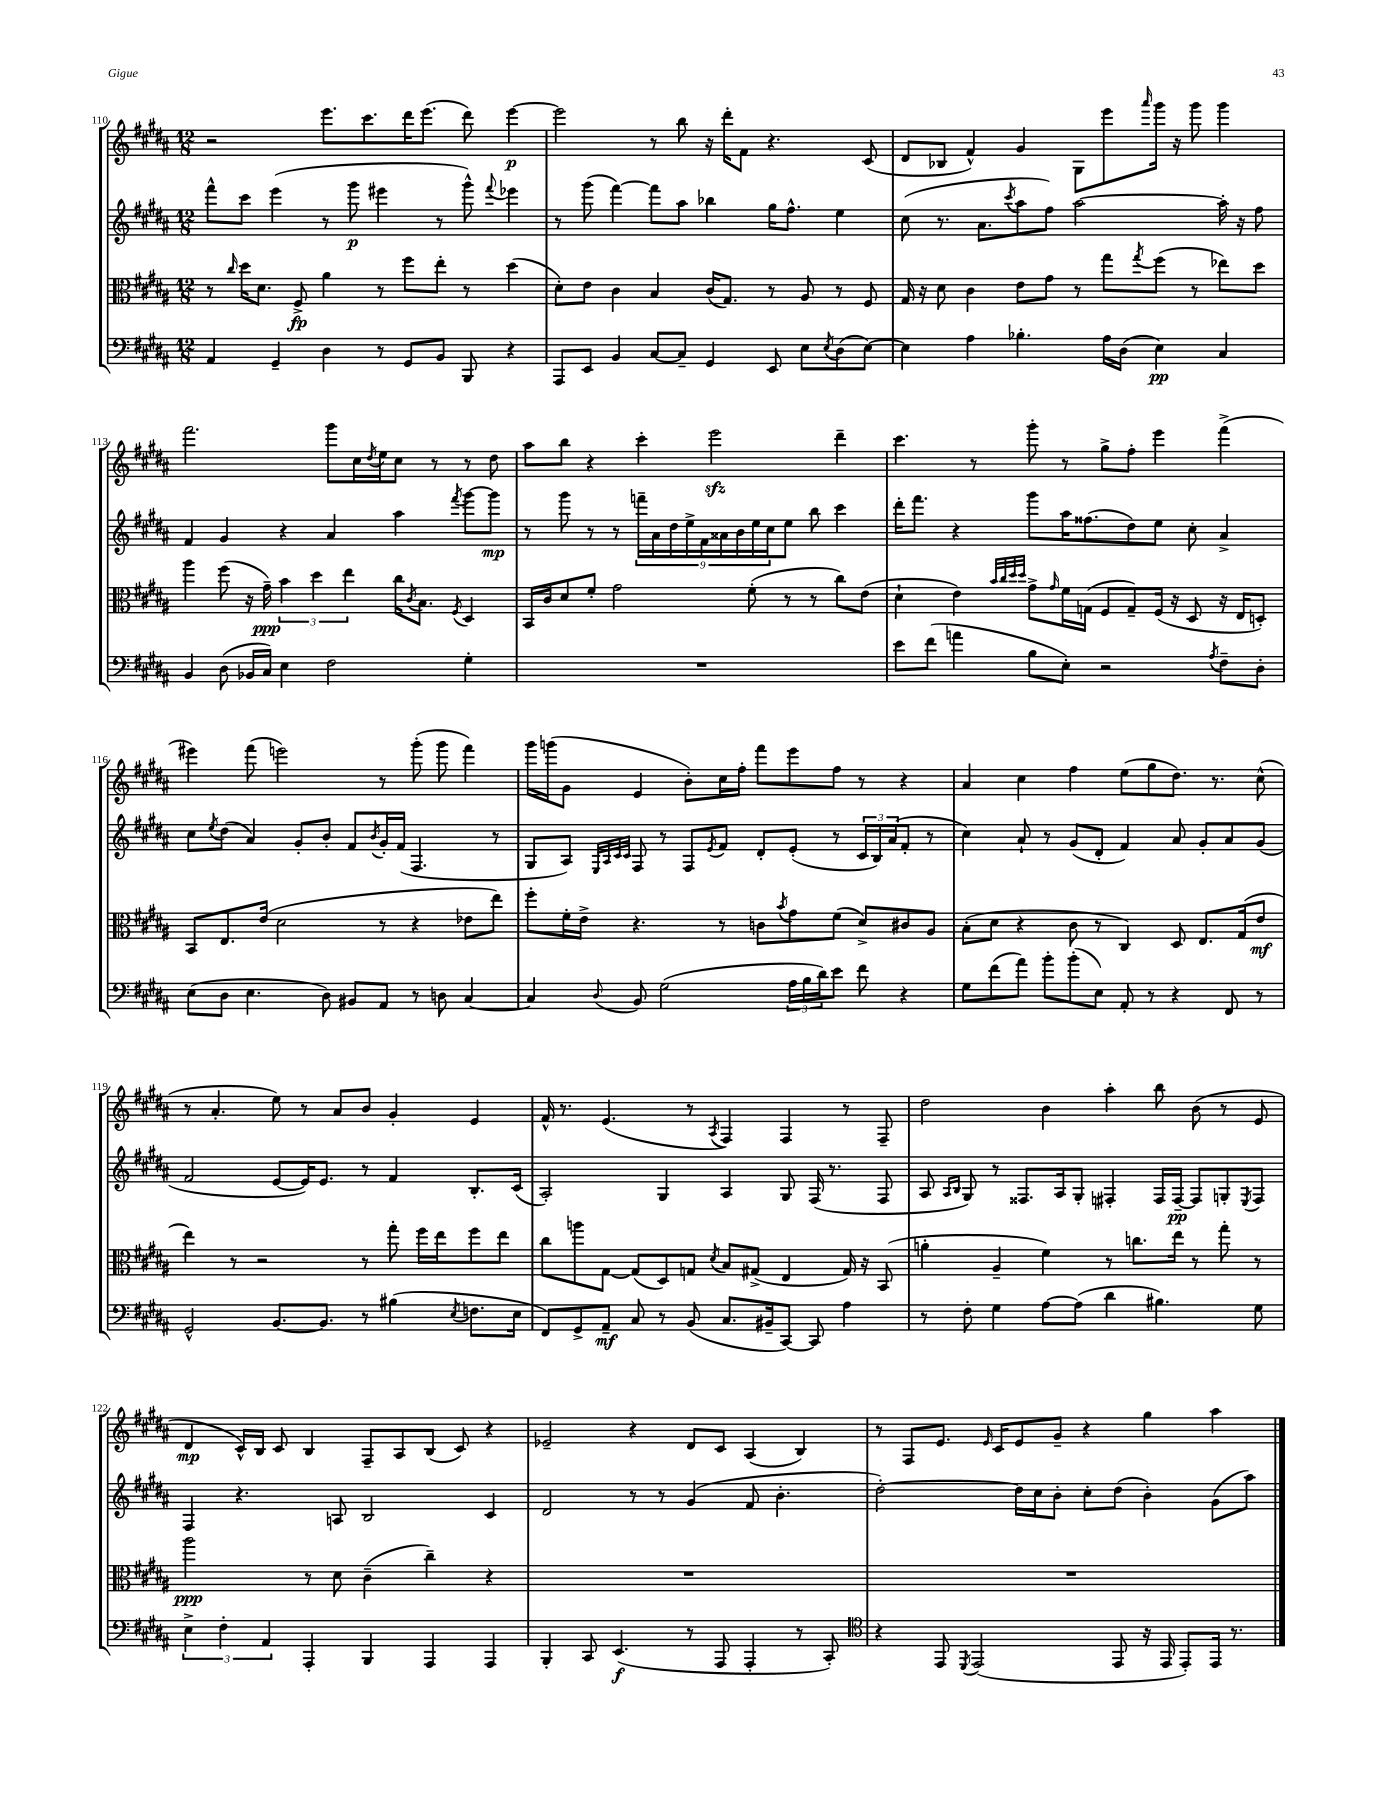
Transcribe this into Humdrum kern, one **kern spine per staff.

**kern	**dynam	**kern	**dynam	**kern	**dynam	**kern	**dynam
*part4	*part4	*part3	*part3	*part2	*part2	*part1	*part1
*staff4	*staff4	*staff3	*staff3	*staff2	*staff2	*staff1	*staff1
*clefF4	*	*clefC3	*	*clefG2	*	*clefG2	*
*k[f#c#g#d#a#]	*	*k[f#c#g#d#a#]	*	*k[f#c#g#d#a#]	*	*k[f#c#g#d#a#]	*
*M12/8	*	*M12/8	*	*M12/8	*	*M12/8	*
=110	=110	=110	=110	=110	=110	=110	=110
4AA#/	.	8r	.	8fff#^^\L	.	2r	.
.	.	16qqcc#/	.	.	.	.	.
.	.	16dd#\KL	.	8ccc#\J	.	.	.
.	.	8.d#\J	.	.	.	.	.
4GG#~/	.	.	.	(4eee\	.	.	.
.	.	8F#^/	fp	.	.	.	.
4D#\	.	4a#\	.	8r	.	8.eee\L	.
.	.	.	.	8ggg#\	p	.	.
.	.	.	.	.	.	8.ccc#\	.
8r	.	8r	.	4eee#X\	.	.	.
8GG#/L	.	8ff#\L	.	.	.	16ddd#\K	.
.	.	.	.	.	.	(8.eee\J	.
8BB/J	.	8ee'\J	.	8r	.	.	.
8BBB/	.	8r	.	8ggg#^^\)	.	8ddd#\)	.
.	.	.	.	8qqfff#/	.	.	.
4r	.	(4dd#\	.	4eee-X\	.	[4eee\	p
=111	=111	=111	=111	=111	=111	=111	=111
8AAA#/L	.	8d#'\L)	.	8r	.	2eee\]	.
8EE/J	.	8e\J	.	(8ggg#\	.	.	.
4BB/	.	4c#\	.	[4fff#\)	.	.	.
[8C#/L	.	4B/	.	8fff#\L]	.	8r	.
8C#~/J]	.	.	.	8aa#\J	.	8bb\	.
4GG#/	.	(16c#/KL	.	4bb-X\	.	16r	.
.	.	8.G#/J)	.	.	.	16ddd#'\KL	.
.	.	.	.	.	.	8f#\J	.
8EE/	.	8r	.	16gg#\KL	.	4.r	.
.	.	.	.	8.ff#^^\J	.	.	.
8E\L	.	8A#/	.	.	.	.	.
8qE/	.	.	.	.	.	.	.
(8D#\	.	8r	.	4ee\	.	.	.
[8E\J)	.	8F#/	.	.	.	(8c#/	.
=112	=112	=112	=112	=112	=112	=112	=112
4E\]	.	16G#/	.	(8cc#\	.	8d#/L	.
.	.	16r	.	.	.	.	.
.	.	8d#\	.	8.r	.	8B-X/J	.
4A#\	.	4c#\	.	.	.	4f#^^/)	.
.	.	.	.	8.a#\L	.	.	.
.	.	.	.	8qccc#/	.	.	.
4.B-X'\	.	8e\L	.	8aa#\	.	4g#/	.
.	.	8g#\J	.	8ff#\J)	.	.	.
.	.	8r	.	[2aa#\	.	8G#\L	.
16A#\LL	.	8gg#\L	.	.	.	8eee\	.
(16D#\JJ	.	.	.	.	.	.	.
.	.	8qgg#/	.	.	.	16qqaaa#/	.
4E\)	pp	(8ff#\J	.	.	.	16ggg#\Jk	.
.	.	.	.	.	.	16r	.
.	.	8r	.	.	.	8ggg#\	.
4C#/	.	8ee-X\L)	.	16aa#'\]	.	4ggg#\	.
.	.	.	.	16r	.	.	.
.	.	8dd#\J	.	8ff#\	.	.	.
!!LO:LB:g=z
=113	=113	=113	=113	=113	=113	=113	=113
4BB/	.	4aa#\	.	4f#/	.	2.fff#\	.
(8D#\	.	(8ff#\	.	4g#/	.	.	.
16BB-X/LL	.	16r	.	.	.	.	.
16C#/JJ)	.	16g#~\)	ppp	.	.	.	.
4E\	.	6b\	.	4r	.	.	.
.	.	6dd#\	.	.	.	.	.
2F#\	.	.	.	4a#/	.	8ggg#\L	.
.	.	6ee\	.	.	.	.	.
.	.	.	.	.	.	16cc#\L	.
.	.	.	.	.	.	8qdd#/	.
.	.	.	.	.	.	16ee\J	.
.	.	16cc#\KL	.	4aa#\	.	8cc#\J	.
.	.	8qc#/	.	.	.	.	.
.	.	8.B\J	.	.	.	.	.
.	.	.	.	.	.	8r	.
.	.	8qF#/	.	8qfff#/	.	.	.
4G#'\	.	4D#/	.	[8ggg#\L	.	8r	.
.	.	.	.	8ggg#\J]	mp	8dd#\	.
=114	=114	=114	=114	=114	=114	=114	=114
1.r	.	16BB/LL	.	8r	.	8aa#\L	.
.	.	16c#/J	.	.	.	.	.
.	.	8d#/	.	8ggg#\	.	8bb\J	.
.	.	8f#'/J	.	8r	.	4r	.
.	.	2g#\	.	8r	.	.	.
.	.	.	.	18fffn~\LL	.	4ccc#'\	.
.	.	.	.	18a#\	.	.	.
.	.	.	.	18dd#\	.	.	.
.	.	.	.	18ee^\	.	.	.
.	.	.	.	18f#\	.	.	.
.	.	.	.	.	.	2eeezz\	.
.	.	.	.	18a##X\	.	.	.
.	.	.	.	18b\	.	.	.
.	.	(8f#'\	.	.	.	.	.
.	.	.	.	18ee\	.	.	.
.	.	.	.	18cc#\J	.	.	.
.	.	8r	.	8ee\J	.	.	.
.	.	8r	.	8bb\	.	.	.
.	.	8cc#\L)	.	4ccc#\	.	4ddd#~\	.
.	.	(8e\J	.	.	.	.	.
=115	=115	=115	=115	=115	=115	=115	=115
8e\L	.	4d#`\	.	16ddd#'\KL	.	4.ccc#\	.
.	.	.	.	8.fff#\J	.	.	.
(8f#\J	.	.	.	.	.	.	.
4an\	.	4e\)	.	4r	.	.	.
.	.	.	.	.	.	8r	.
.	.	32qqb/LLL	.	.	.	.	.
.	.	32qqcc#/	.	.	.	.	.
.	.	32qqdd#/	.	.	.	.	.
.	.	32qqdd#/JJJ	.	.	.	.	.
8B\L	.	8g#^\L	.	8ggg#\L	.	8ggg#'\	.
.	.	16qqg#/	.	.	.	.	.
8E'\J)	.	16f#\L	.	16aa#\K	.	8r	.
.	.	(16Gn\JJ	.	(8.ff##X\	.	.	.
2r	.	8F#/L	.	.	.	8gg#^\L	.
.	.	8G~/)	.	8dd#\)	.	8ff#'\J	.
.	.	(16F#/Jk	.	8ee\J	.	4eee\	.
.	.	16r	.	.	.	.	.
.	.	8D#/	.	8cc#'\	.	.	.
8qA#/	.	.	.	.	.	.	.
8F#~\L	.	16r	.	4a#^/	.	(4fff#^\	.
.	.	16E/KL	.	.	.	.	.
8D#'\J	.	8Dn'/J)	.	.	.	.	.
!!LO:LB:g=z
=116	=116	=116	=116	=116	=116	=116	=116
(8E\L	.	8BB/L	.	8cc#\L	.	4eee#X\)	.
.	.	.	.	8qee/	.	.	.
8D#\J	.	8.E/	.	(8dd#\J	.	.	.
4.E\	.	.	.	4a#/)	.	(8fff#\	.
.	.	(16e/Jk	.	.	.	.	.
.	.	2d#\	.	.	.	2eeen\)	.
.	.	.	.	8g#'/L	.	.	.
8D#\)	.	.	.	8b'/J	.	.	.
8BB#X/L	.	.	.	8f#/L	.	.	.
.	.	.	.	8qb/	.	.	.
8AA#/J	.	8r	.	16g#'/L	.	8r	.
.	.	.	.	(16f#/JJ	.	.	.
8r	.	4r	.	4.F#/	.	(8ggg#'\	.
8Dn\	.	.	.	.	.	8ggg#\	.
[4C#/	.	8e-X\L	.	.	.	4fff#\)	.
.	.	8ee\J)	.	8r	.	.	.
=117	=117	=117	=117	=117	=117	=117	=117
4C#/]	.	8ff#'\L	.	8G#/L	.	16ggg#\LL	.
.	.	.	.	.	.	(16gggn\J	.
.	.	16f#'\L	.	8A#/J)	.	8g#\J	.
.	.	16e^\JJ	.	.	.	.	.
.	.	.	.	32qqE/LLL	.	.	.
.	.	.	.	32qqA#/	.	.	.
.	.	.	.	32qqc#/	.	.	.
8qqD#/	.	.	.	32qqc#/JJJ	.	.	.
8BB/	.	4.r	.	8F#/	.	4e/	.
(2G#\	.	.	.	8r	.	.	.
.	.	.	.	8F#/L	.	8b'\L)	.
.	.	.	.	8qe/	.	.	.
.	.	8r	.	8f#/J	.	16cc#\L	.
.	.	.	.	.	.	16ff#'\JJ	.
.	.	8cn\L	.	8d#'/L	.	8fff#\L	.
.	.	8qb/	.	.	.	.	.
24A#\LL	.	8g#\	.	(8e'/J	.	8eee\	.
24B\	.	.	.	.	.	.	.
24d#\J)	.	.	.	.	.	.	.
8e\J	.	(8f#\J	.	8r	.	8ff#\J	.
8f#\	.	8d#^/L)	.	24c#/LL	.	8r	.
.	.	.	.	24B/)	.	.	.
.	.	.	.	(24a#/J	.	.	.
4r	.	8c#X/	.	8f#'/J	.	4r	.
.	.	8A#/J	.	8r	.	.	.
=118	=118	=118	=118	=118	=118	=118	=118
8G#\L	.	(8B'\L	.	4cc#\)	.	4a#/	.
(8f#\	.	8d#\J	.	.	.	.	.
8a#\J)	.	4r	.	8a#`/	.	4cc#\	.
8b'\L	.	.	.	8r	.	.	.
(8b'\	.	8c#\	.	(8g#/L	.	4ff#\	.
8E\J)	.	8r	.	8d#'/J	.	.	.
8AA#'/	.	4C#/)	.	4f#/)	.	(8ee\L	.
8r	.	.	.	.	.	8gg#\	.
4r	.	8D#/	.	8a#/	.	8.dd#\J)	.
.	.	8.E/L	.	8g#'/L	.	.	.
.	.	.	.	.	.	8.r	.
8FF#/	.	.	.	8a#/	.	.	.
.	.	(16G#/k	.	.	.	.	.
8r	.	8e/J	mf	(8g#/J	.	(8cc#^^\	.
!!LO:LB:g=z
=119	=119	=119	=119	=119	=119	=119	=119
2GG#^^/	.	4ee\)	.	2f#/	.	8r	.
.	.	.	.	.	.	4.a#'/	.
.	.	8r	.	.	.	.	.
.	.	2r	.	.	.	.	.
[8.BB/L	.	.	.	[8e/L	.	8ee\)	.
.	.	.	.	16e/K])	.	8r	.
8.BB/J]	.	.	.	8.e/J	.	.	.
.	.	.	.	.	.	8a#/L	.
8r	.	8r	.	8r	.	8b/J	.
(4B#X\	.	8gg#'\	.	4f#/	.	4g#'/	.
.	.	16ff#\LL	.	.	.	.	.
.	.	16ee\J	.	.	.	.	.
8qE/	.	.	.	.	.	.	.
8.Fn\L	.	8ff#\	.	8.B'/L	.	4e/	.
.	.	8ee\J	.	.	.	.	.
16E\Jk	.	.	.	(16c#/Jk	.	.	.
=120	=120	=120	=120	=120	=120	=120	=120
8FF#/L)	.	8cc#\L	.	2A#'/)	.	16f#^^/	.
.	.	.	.	.	.	8.r	.
8GG#^/	.	8aan\	.	.	.	.	.
8AA#~/J	mf	[8G#\J	.	.	.	(4.e/	.
8C#/	.	(8G#/L]	.	.	.	.	.
8r	.	8D#/)	.	4G#/	.	.	.
(8BB/	.	8Gn/J	.	.	.	8r	.
.	.	8qd#/	.	.	.	8qA#/	.
8.C#/L	.	8B/L	.	4A#/	.	4F#/)	.
.	.	(8G#X^/J	.	.	.	.	.
16BB#X~/k	.	.	.	.	.	.	.
[8CC#/J)	.	4E/	.	8G#/	.	4F#/	.
8CC#/]	.	.	.	(16F#/	.	.	.
.	.	.	.	8.r	.	.	.
4A#\	.	16G#/)	.	.	.	8r	.
.	.	16r	.	.	.	.	.
.	.	(8BB/	.	8F#/	.	8F#~/	.
=121	=121	=121	=121	=121	=121	=121	=121
8r	.	4an'\	.	8A#/	.	2dd#\	.
.	.	.	.	16qqA#/LL	.	.	.
.	.	.	.	16qqB/JJ	.	.	.
8F#'\	.	.	.	8G#/)	.	.	.
4G#\	.	4A#~/	.	8r	.	.	.
.	.	.	.	8.F##X/L	.	.	.
[8A#\L	.	4f#\)	.	.	.	4b\	.
.	.	.	.	16A#/k	.	.	.
(8A#\J]	.	.	.	8G#'/J	.	.	.
4d#\	.	8r	.	4F#X'/	.	4aa#'\	.
.	.	8.ccn\L	.	.	.	.	.
4.B#X\)	.	.	.	16F#/LL	.	8bb\	.
.	.	16ee\Jk	.	[16F#~/JJ	pp	.	.
.	.	8r	.	8F#/L]	.	(8b\	.
.	.	8gg#'\	.	8Gn'/	.	8r	.
.	.	.	.	8qE/	.	.	.
8G#\	.	8r	.	8F#/J	.	8e/	.
!!LO:LB:g=z
=122	=122	=122	=122	=122	=122	=122	=122
6E^\	.	2aa#\	ppp	4F#/	.	4d#/	mp
6F#'\	.	.	.	.	.	.	.
.	.	.	.	4.r	.	16c#^^/LL)	.
.	.	.	.	.	.	16B/JJ	.
6AA#/	.	.	.	.	.	.	.
.	.	.	.	.	.	8c#/	.
4AAA#'/	.	8r	.	.	.	4B/	.
.	.	8d#\	.	8An/	.	.	.
4BBB/	.	(4c#~\	.	2B/	.	8F#~/L	.
.	.	.	.	.	.	8A#/	.
4AAA#/	.	4cc#~\)	.	.	.	(8B/J	.
.	.	.	.	.	.	8c#/)	.
4AAA#/	.	4r	.	4c#/	.	4r	.
=123	=123	=123	=123	=123	=123	=123	=123
4BBB'/	.	1.r	.	2d#/	.	2e-X~/	.
8CC#/	.	.	.	.	.	.	.
(4.EE/	f	.	.	.	.	.	.
.	.	.	.	8r	.	4r	.
.	.	.	.	8r	.	.	.
8r	.	.	.	(4g#/	.	8d#/L	.
8AAA#/	.	.	.	.	.	8c#/J	.
4AAA#'/	.	.	.	8f#/	.	(4A#/	.
.	.	.	.	4.b'\	.	.	.
8r	.	.	.	.	.	4B/)	.
8CC#'/)	.	.	.	.	.	.	.
=124	=124	=124	=124	=124	=124	=124	=124
*clefC4	*	*	*	*	*	*	*
4r	.	1.r	.	[2dd#'\)	.	8r	.
.	.	.	.	.	.	8F#/L	.
8EE/	.	.	.	.	.	8.e/J	.
8qDD#/	.	.	.	.	.	.	.
(2EE/	.	.	.	.	.	.	.
.	.	.	.	.	.	16qqe/	.
.	.	.	.	.	.	16c#/KL	.
.	.	.	.	16dd#\LL]	.	8e/	.
.	.	.	.	16cc#\J	.	.	.
.	.	.	.	8b'\J	.	8g#~/J	.
.	.	.	.	8cc#'\L	.	4r	.
8EE/	.	.	.	(8dd#\J	.	.	.
16r	.	.	.	4b'\)	.	4gg#\	.
16EE/	.	.	.	.	.	.	.
8EE'/L)	.	.	.	.	.	.	.
16EE/Jk	.	.	.	(8g#\L	.	4aa#\	.
8.r	.	.	.	.	.	.	.
.	.	.	.	8aa#\J)	.	.	.
==	==	==	==	==	==	==	==
*-	*-	*-	*-	*-	*-	*-	*-
